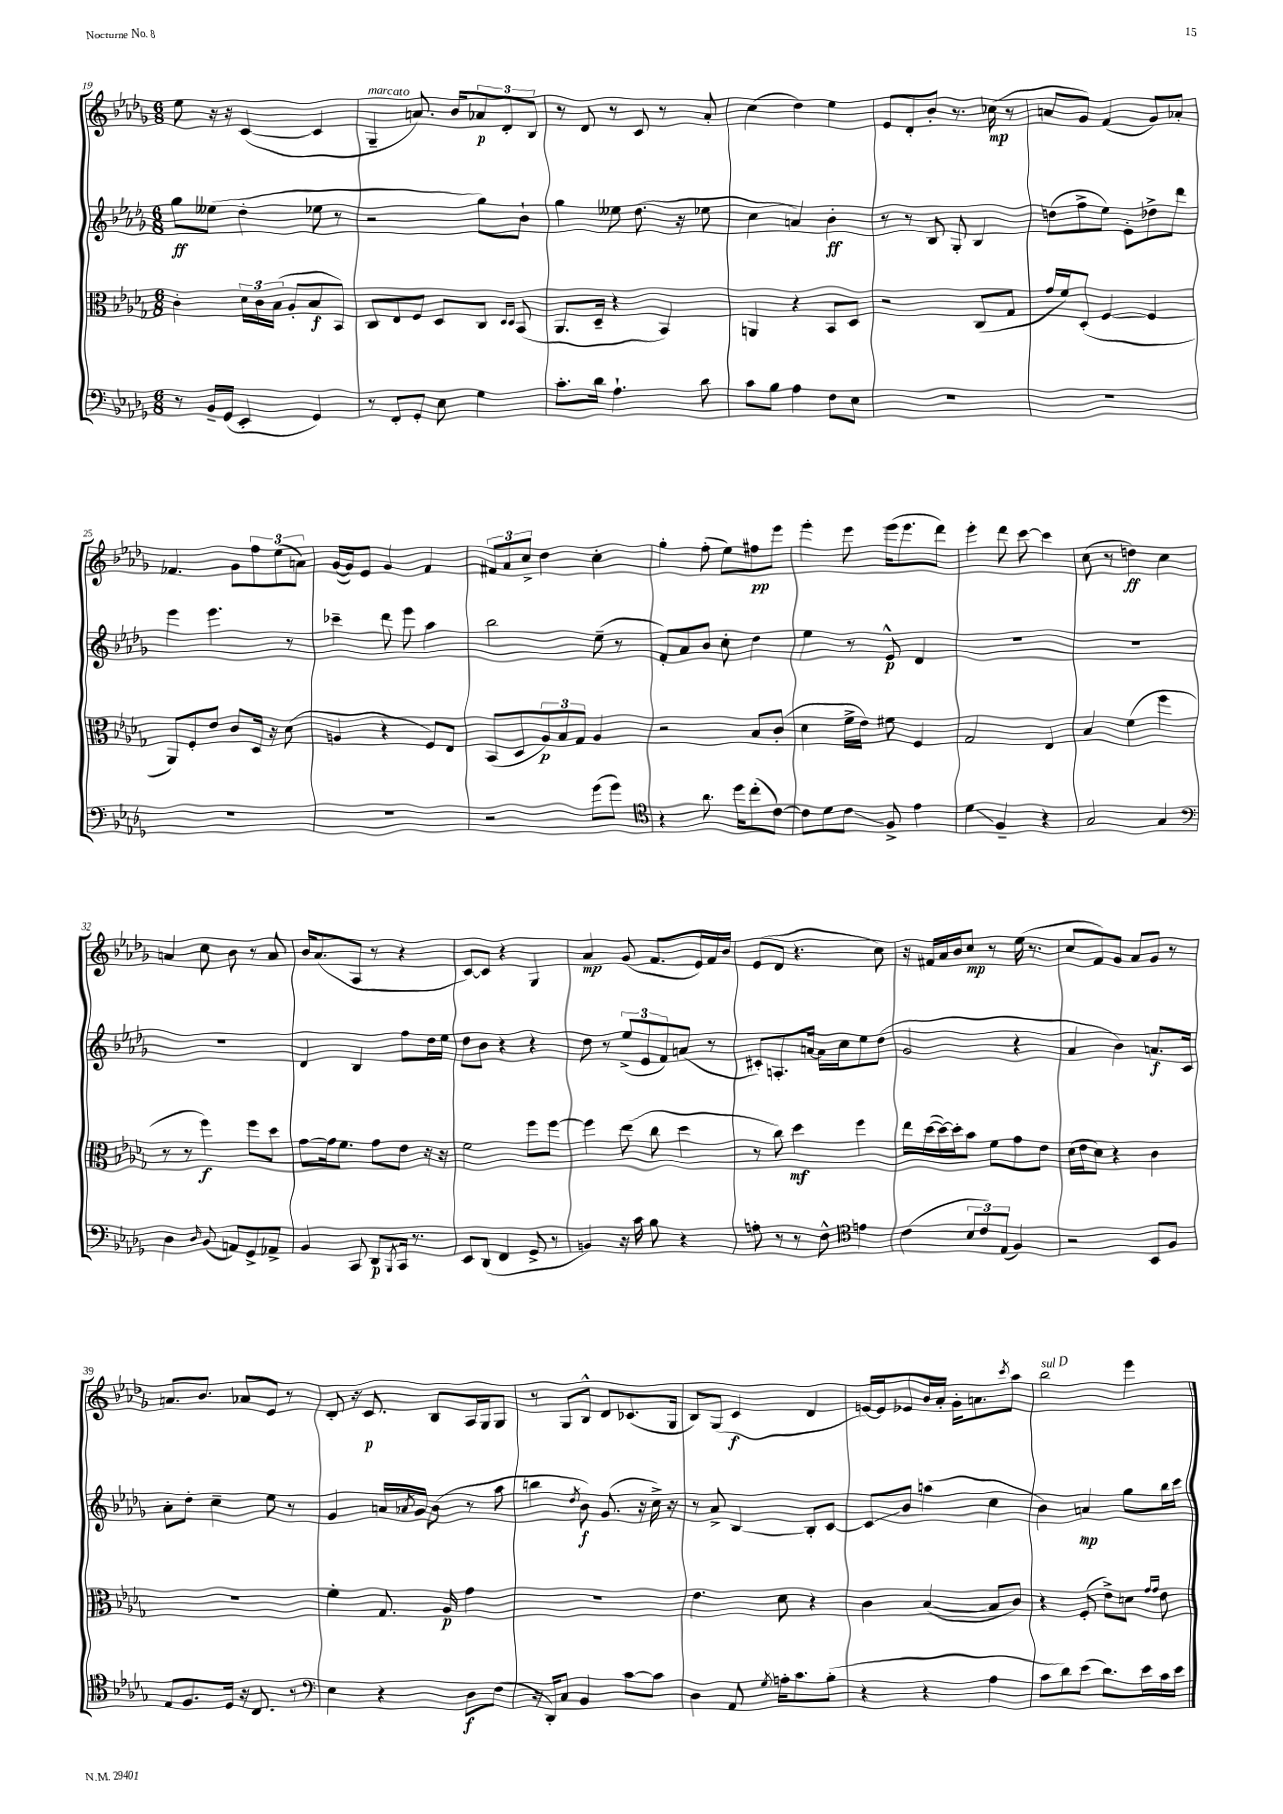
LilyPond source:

<<
\new StaffGroup <<
\new Staff = "s0" {
    \clef treble \key des \major \numericTimeSignature \time 6/8
    ees''8 r16 r16 c'4~( c'4 |
    ges4--^\markup { \italic "marcato" } a'8.) bes'16 \tuplet 3/2 { aes'8\p des'8-. bes8 } |
    r8 des'8 r8 c'8 r8 aes'8-. |
    c''4( des''4) ees''4 |
    ees'8 des'8-. bes'8-. r8. ces''16\mp( r8 |
    a'8 ges'8) f'4( ges'8) aes'8-. |
    fes'4. ges'8 \tuplet 3/2 { f''8 ees''8( a'8) } |
    ges'16~( ges'16) ees'8 ges'4 f'4 |
    \tuplet 3/2 { fis'8 aes'8 c''8-> } des''4 c''4-. |
    ges''4-. f''8-.( ees''8) fis''8\pp ees'''8 |
    ees'''4-. ees'''8 ees'''16( ees'''8. des'''8) |
    ees'''4-. des'''8 c'''8~ c'''4 |
    c''8( r8 d''4\ff) c''4 |
    a'4 c''8 bes'8 r8 a'8 |
    bes'16 aes'8.( aes8 r8 r4 |
    c'8~) c'8 r4 ges4 |
    aes'4\mp ges'8( f'8. ees'16) f'16 bes'16 |
    ees'8( des'8 r4. c''8) |
    r16 fis'16 aes'16 bes'16 c''8\mp r8 ees''16( r8. |
    c''8 f'8) ges'8 aes'8 ges'8 r8 |
    a'8. bes'8. aes'8 ees'8 r8 |
    des'8-. r16 c'8.\p bes8 aes16 ges16 ges8 |
    r8 ges8 bes8-^ des'8 ces'8.( ges16 |
    bes8) ges8( c'4\f des'4 |
    e'16~) e'16 ees'8 bes'16 aes'16-. ges'16-. a'8. \acciaccatura { c'''8 } aes''8 |
    bes''2^\markup { \italic "sul D" } ees'''4 \bar "|." |
}
\new Staff = "s1" {
    \clef treble \key des \major \numericTimeSignature \time 6/8
    ges''8\ff eeses''8( des''4-. ees''8 r8 |
    r2 ges''8) bes'8-! |
    ges''4 eeses''8 des''8.( r16 ees''8 |
    c''4 a'4) bes'4-.\ff |
    r8 r8 bes8 ges8-. bes4 |
    d''8( f''8-> ees''8) ees'8-. des''8-> des'''8 |
    ees'''4 ees'''4. r8 |
    ces'''4-- des'''8 ees'''8 aes''4 |
    bes''2 ees''8--( r8 |
    f'8-.) aes'8 bes'8 c''8-. des''4 |
    ees''4 r8 ees'8-^\p des'4 |
    R2. |
    R2. |
    R2. |
    des'4 bes4 f''8 des''16 ees''16 |
    des''8 bes'8 r4 r4 |
    des''8 r8 \tuplet 3/2 { ees''8->( ees'8 f'8) } a'8( r8 |
    cis'8-.) a8.-. a'16~ a'16 c''16 ees''8 des''8( |
    ges'2 r4 |
    aes'4 bes'4) a'8.\f c'16 |
    aes'8-. des''8-. c''4-- ees''8 r8 |
    ges'4 a'16 \acciaccatura { aes'8 } ges'16 bes'8( r8 aes''8 |
    b''4 \acciaccatura { des''8 } bes'8\f) ges'8.( r16 c''16->) r16 |
    r8 aes'8-> bes4~ bes8-. c'8~ |
    c'8\glissando bes'8 a''4( c''4 |
    bes'4) a'4\mp ges''8 bes''16 c'''16 \bar "|." |
}
\new Staff = "s2" {
    \clef alto \key des \major \numericTimeSignature \time 6/8
    c'4-. \tuplet 3/2 { des'16 c'16 bes16( } aes8-. bes8\f bes,8) |
    c8 ees8 f8 des8 c8 \grace { des16 des16 } bes,8( |
    aes,8. des16-- r4 bes,4) |
    a,4 r4 bes,8 des8 |
    r2 c8( ges8 |
    ges'16 f'16) des8-.( f4~ f4 |
    aes,8) f8-. ees'8 c'8 des16 r16 des'8( |
    a4 r4 f8) ees8 |
    bes,8( des8 \tuplet 3/2 { aes8\p) bes8 ges8 } aes4 |
    r2 bes8 c'8-.( |
    des'4 f'16-> ees'16) fis'8 f4 |
    ges2 ees4 |
    bes4 f'4( f''4 |
    r8 r8 f''4\f) f''8 des''8 |
    ges'8~ ges'16 f'8. ges'8 ees'8 r16 r16 |
    f'2 f''8 f''8~ |
    f''4 ees''8( c''8 des''4 |
    r8 c''8) des''4\mf f''4 |
    ees''16 des''16~( des''16~) des''16-. bes'8 f'8 ges'8 ees'8 |
    des'16( ees'16 des'8) r4 c'4 |
    R2. |
    f'4-. ges8. aes16\p ges'4 |
    R2. |
    ees'4. des'8 r4 |
    c'4 bes4~( bes8 c'8) |
    r4 f8-.( ees'8->) d'8 \grace { ges'16 ges'16 } ees'8 \bar "|." |
}
\new Staff = "s3" {
    \clef bass \key des \major \numericTimeSignature \time 6/8
    r8 bes,16-- ges,16( ees,4-. ges,4) |
    r8 f,8-. ges,8-. ees8 ges4 |
    c'8.-. des'16 aes4.-! des'8 |
    c'8 bes8 aes4 f8 ees8 |
    R2. |
    R2. |
    R2. |
    R2. |
    r2 ges'8( ges'8) |
    \clef tenor r4 aes'8. des''16 c''8-.( c'8~) |
    c'8 des'8 c'8\glissando f8-> ees'4 |
    des'4\glissando f4-- r4 |
    ges2 ges4 |
    \clef bass des4 \grace { des16 } bes,8( a,8) ges,8-> aes,8-> |
    bes,4 c,8 des,8\p \acciaccatura { bes,,8 } c,16 r8. |
    ees,8 des,8( f,4 ges,8-> r8 |
    b,4) r16 c'16 bes8 r4 |
    a8-. r8 r8 f8-^ \clef tenor e'4 |
    c'4( \tuplet 3/2 { bes8 c'8) ees8( } f4) |
    r2 bes,8 f8 |
    ees8 f8. des16 r16 c8. r8 |
    \clef bass ees4 r4 des8\f f8( |
    r16 des,16-.) c8 bes,4 c'8~ c'8 |
    des4 aes,8 \acciaccatura { ges8 } a16-. c'8. bes8-.( |
    r4 r4 aes4 |
    c'8 des'8) ees'8( des'8.) ees'16 c'16 ees'16 \bar "|." |
}
>>
>>
\layout { \context { \Score currentBarNumber = #19 } }
